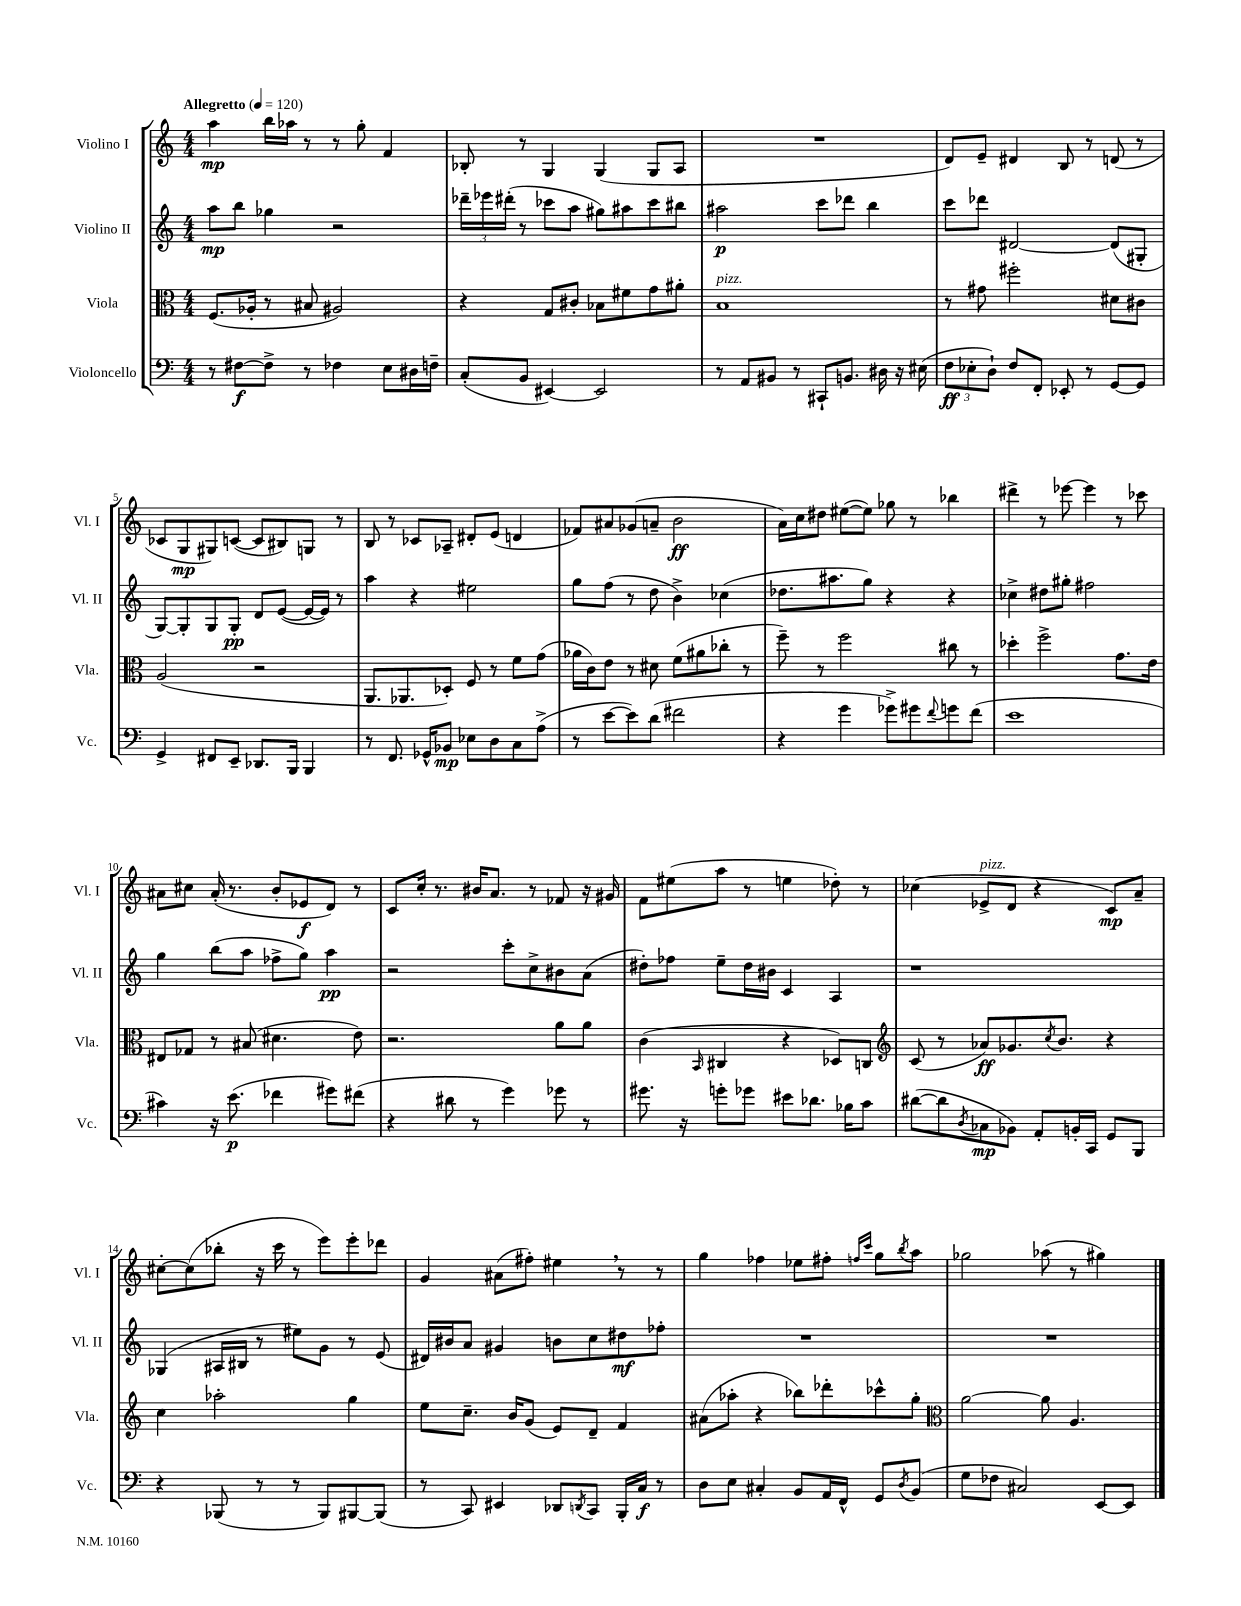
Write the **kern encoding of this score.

**kern	**dynam	**kern	**dynam	**kern	**dynam	**kern	**dynam
*part4	*part4	*part3	*part3	*part2	*part2	*part1	*part1
*staff4	*staff4	*staff3	*staff3	*staff2	*staff2	*staff1	*staff1
*I"Violoncello	*	*I"Viola	*	*I"Violino II	*	*I"Violino I	*
*I'Vc.	*	*I'Vla.	*	*I'Vl. II	*	*I'Vl. I	*
*clefF4	*	*clefC3	*	*clefG2	*	*clefG2	*
*k[]	*	*k[]	*	*k[]	*	*k[]	*
*M4/4	*	*M4/4	*	*M4/4	*	*M4/4	*
*MM120	*	*MM120	*	*MM120	*	*MM120	*
=1	=1	=1	=1	=1	=1	=1	=1
!	!	!	!	!	!	!LO:TX:a:B:t=Allegretto	!
8r	.	(8.F/L	.	8aa\L	mp	4aa\	mp
[8F#X\L	f	.	.	8bb\J	.	.	.
.	.	16A-X'/Jk	.	.	.	.	.
8F#^\J]	.	8r	.	4gg-X\	.	16bb\LL	.
.	.	.	.	.	.	16aa-X\JJ	.
8r	.	8B#X/	.	.	.	8r	.
4F-X\	.	2A#X/)	.	2r	.	8r	.
.	.	.	.	.	.	8gg'\	.
8E\L	.	.	.	.	.	4f/	.
16D#X\L	.	.	.	.	.	.	.
16Fn~\JJ	.	.	.	.	.	.	.
=2	=2	=2	=2	=2	=2	=2	=2
(8C'/L	.	4r	.	24ddd-X~\LL	.	8B-X'/	.
.	.	.	.	24eee-X\	.	.	.
.	.	.	.	(24ddd#X'\JJ	.	.	.
8BB/J	.	.	.	8r	.	8r	.
[4EE#X/)	.	8G/L	.	8ccc-X\L	.	4G/	.
.	.	8c#X'/J	.	8aa\J	.	.	.
2EE#/]	.	8B-X\L	.	8gg#X\L)	.	(4G/	.
.	.	8f#X\	.	8aa#X\	.	.	.
.	.	8g\	.	8ccc-\	.	8G/L	.
.	.	8a#X'\J	.	8bb#X\J	.	8A/J	.
=3	=3	=3	=3	=3	=3	=3	=3
!	!	!LO:TX:a:i:t=pizz.	!	!	!	!	!
8r	.	1B	.	2aa#X\	p	1r	.
8AA/L	.	.	.	.	.	.	.
8BB#X/J	.	.	.	.	.	.	.
8r	.	.	.	.	.	.	.
8CC#X`/L	.	.	.	8ccc\L	.	.	.
8.BBn/J	.	.	.	8ddd-X\J	.	.	.
.	.	.	.	4bb\	.	.	.
16D#X\	.	.	.	.	.	.	.
16r	.	.	.	.	.	.	.
(16E#X\	.	.	.	.	.	.	.
=4	=4	=4	=4	=4	=4	=4	=4
12F\L	ff	8r	.	8ccc\L	.	8d/L)	.
12E-X'\	.	.	.	.	.	.	.
.	.	8g#X\	.	8ddd-X\J	.	8e~/J	.
12D`\J)	.	.	.	.	.	.	.
8F/L	.	2ff#X'\	.	[2d#X/	.	4d#X/	.
8FF'/J	.	.	.	.	.	.	.
8EE-X'/	.	.	.	.	.	8B/	.
8r	.	.	.	.	.	8r	.
[8GG/L	.	8d#X\L	.	(8d#/L]	.	(8dn/	.
8GG/J]	.	8c#X\J	.	8G#X'/J	.	8r	.
!!LO:LB:g=z
=5	=5	=5	=5	=5	=5	=5	=5
4GG^/	.	(2A/	.	[8G/L)	.	8c-X/L	.
.	.	.	.	8G'/]	.	8G/	mp
8FF#X/L	.	.	.	8G/	.	8G#X/)	.
8EE~/J	.	.	.	8G'/J	pp	([8cn/J	.
8.DD-X/L	.	2r	.	8d/L	.	8c/L]	.
.	.	.	.	([8e/J	.	8B#X/)	.
16BBB/Jk	.	.	.	.	.	.	.
4BBB/	.	.	.	16e/LL_	.	8Gn/J	.
.	.	.	.	16e/JJ])	.	.	.
.	.	.	.	8r	.	8r	.
=6	=6	=6	=6	=6	=6	=6	=6
8r	.	8.AA/L	.	4aa\	.	8B/	.
8.FF/	.	.	.	.	.	8r	.
.	.	8.AA-X/	.	.	.	.	.
.	.	.	.	4r	.	8c-X/L	.
16GG-X^^/KL	.	.	.	.	.	.	.
8BB-X/J	mp	8D-X'/J)	.	.	.	8A-X~/J	.
8E-X\L	.	8F/	.	2ee#X\	.	8d#X'/L	.
8D\	.	8r	.	.	.	(8e/J	.
8C\	.	8f\L	.	.	.	4dn/	.
(8A^\J	.	(8g\J	.	.	.	.	.
=7	=7	=7	=7	=7	=7	=7	=7
8r	.	16a-X\LL	.	8gg\L	.	8f-X/L)	.
.	.	16c\J)	.	.	.	.	.
[8e\L	.	8e\J	.	(8ff\J	.	8a#X/	.
8e\])	.	8r	.	8r	.	(8g-X/	.
(8d\J	.	8d#X\	.	8dd\	.	8an~/J	.
2f#X\	.	(8f\L	.	4b^\)	.	2b\	ff
.	.	8a#X\	.	.	.	.	.
.	.	8cc-X'\J	.	(4cc-X\	.	.	.
.	.	8r	.	.	.	.	.
=8	=8	=8	=8	=8	=8	=8	=8
4r	.	8ff~\)	.	8.dd-X\L	.	16a\LL)	.
.	.	.	.	.	.	16cc\J	.
.	.	8r	.	.	.	8dd#X\J	.
.	.	.	.	8.aa#X\	.	.	.
4g\	.	2ff\	.	.	.	([8ee#X\L	.
.	.	.	.	8gg\J)	.	8ee#\J])	.
8g-X^\L)	.	.	.	4r	.	8gg-X\	.
8g#X\	.	.	.	.	.	8r	.
8qqf/	.	.	.	.	.	.	.
8gn\	.	8cc#X\	.	4r	.	4bb-X\	.
(8f\J	.	8r	.	.	.	.	.
=9	=9	=9	=9	=9	=9	=9	=9
1e	.	4dd-X'\	.	4cc-X^\	.	4ddd#X^\	.
.	.	2ff^\	.	8dd#X\L	.	8r	.
.	.	.	.	8gg#X'\J	.	[8eee-X\	.
.	.	.	.	2ff#X\	.	4eee-\]	.
.	.	8.g\L	.	.	.	8r	.
.	.	.	.	.	.	8ccc-X\	.
.	.	16e\Jk	.	.	.	.	.
!!LO:LB:g=z
=10	=10	=10	=10	=10	=10	=10	=10
4c#X\)	.	8E#X/L	.	4gg\	.	8a#X\L	.
.	.	8G-X/J	.	.	.	8cc#X\J	.
16r	.	8r	.	(8bb\L	.	(16a#'/	.
(8.e\	p	.	.	.	.	8.r	.
.	.	(8B#X/	.	8aa\J	.	.	.
4f-X\	.	4.d#X\	.	8ff-X^\L	.	8b'/L	.
.	.	.	.	8gg\J)	.	8e-X/	f
8g#X\L)	.	.	.	4aa\	pp	8d/J)	.
(8f#X\J	.	8e\)	.	.	.	8r	.
=11	=11	=11	=11	=11	=11	=11	=11
4r	.	2.r	.	2r	.	8c/L	.
.	.	.	.	.	.	16cc'/Jk	.
.	.	.	.	.	.	8.r	.
8d#X\	.	.	.	.	.	.	.
8r	.	.	.	.	.	16b#X/KL	.
.	.	.	.	.	.	8.a/J	.
4g\)	.	.	.	8ccc'\L	.	.	.
.	.	.	.	8cc^\	.	8r	.
8g-X\	.	8a\L	.	8b#X\	.	8f-X/	.
8r	.	8a\J	.	(8a\J	.	16r	.
.	.	.	.	.	.	16g#X/	.
=12	=12	=12	=12	=12	=12	=12	=12
8.g#X\	.	(4c\	.	8dd#X'\L)	.	8f\L	.
.	.	.	.	8ff-X\J	.	(8ee#X\	.
16r	.	.	.	.	.	.	.
.	.	16qqBB/	.	.	.	.	.
8gn'\L	.	4C#X/	.	8ee~\L	.	8aa\J	.
8g-X\J	.	.	.	16dd#\L	.	8r	.
.	.	.	.	16b#X\JJ	.	.	.
8e#X\L	.	4r	.	4c/	.	4een\	.
8.d-X\J	.	.	.	.	.	.	.
.	.	8D-X/L)	.	4A/	.	8dd-X'\)	.
16B-X\KL	.	.	.	.	.	.	.
8c\J	.	8Cn/J	.	.	.	8r	.
=13	=13	=13	=13	=13	=13	=13	=13
*	*	*clefG2	*	*	*	*	*
([8d#X\L	.	(8c/	.	1r	.	(4cc-X\	.
8d#\]	.	8r	.	.	.	.	.
8qD/	.	.	.	.	.	.	.
!	!	!	!	!	!	!LO:TX:a:i:t=pizz.	!
8C-X\	mp	8a-X/L)	ff	.	.	8e-X^/L	.
8BB-X\J)	.	8.g-X/	.	.	.	8d/J	.
8AA'/L	.	.	.	.	.	4r	.
.	.	8qcc/	.	.	.	.	.
.	.	8.b/J	.	.	.	.	.
16BBn'/L	.	.	.	.	.	.	.
16CC/JJ	.	.	.	.	.	.	.
8GG/L	.	4r	.	.	.	8c/L)	mp
8BBB/J	.	.	.	.	.	8a~/J	.
!!LO:LB:g=z
=14	=14	=14	=14	=14	=14	=14	=14
4r	.	4cc\	.	(4G-X/	.	[8cc#X'\L	.
.	.	.	.	.	.	(8cc#\]	.
(8BBB-X/	.	2aa-X'\	.	16A#X/LL	.	8bb-X'\J	.
.	.	.	.	16B#X/JJ	.	.	.
8r	.	.	.	8r	.	16r	.
.	.	.	.	.	.	16ccc\	.
8r	.	.	.	8ee#X\L)	.	8r	.
8BBB-/L)	.	.	.	8g\J	.	8eee\L)	.
[8BBB#X/	.	4gg\	.	8r	.	8eee'\	.
(8BBB#/J]	.	.	.	(8e/	.	8ddd-X\J	.
=15	=15	=15	=15	=15	=15	=15	=15
8r	.	8ee\L	.	16d#X/LL)	.	4g/	.
.	.	.	.	16b#X/J	.	.	.
8CC/)	.	8.cc~\J	.	8a/J	.	.	.
4EE#X/	.	.	.	4g#X/	.	(8a#X\L	.
.	.	16b/KL	.	.	.	.	.
.	.	(8g/J	.	.	.	8ff#X'\J)	.
8DD-X/L	.	8e/L)	.	8bn\L	.	4ee#X,\	.
8qDDn/	.	.	.	.	.	.	.
8CC/J	.	8d~/J	.	8cc\	.	.	.
16BBB'/LL	.	4f/	.	8dd#X\	mf	8r	.
16C/JJ	f	.	.	.	.	.	.
8r	.	.	.	8ff-X'\J	.	8r	.
=16	=16	=16	=16	=16	=16	=16	=16
8D\L	.	(8a#X\L	.	1r	.	4gg\	.
8E\J	.	8aa-X'\J	.	.	.	.	.
4C#X'/	.	4r	.	.	.	4ff-X\	.
8BB/L	.	8bb-X\L)	.	.	.	8ee-X\L	.
16AA/L	.	8ddd-X'\	.	.	.	8ff#X'\J	.
16FF^^/JJ	.	.	.	.	.	.	.
.	.	.	.	.	.	16qqffn/LL	.
.	.	.	.	.	.	16qqccc/JJ	.
8GG/L	.	8ccc-X^^\	.	.	.	8gg\L	.
8qD/	.	.	.	.	.	8qbb/	.
(8BB/J	.	8gg'\J	.	.	.	8aa\J	.
=17	=17	=17	=17	=17	=17	=17	=17
*	*	*clefC3	*	*	*	*	*
8G\L	.	[2a\	.	1r	.	2gg-X\	.
8F-X\J	.	.	.	.	.	.	.
2C#X/)	.	.	.	.	.	.	.
.	.	8a\]	.	.	.	(8aa-X\	.
.	.	4.A/	.	.	.	8r	.
[8EE/L	.	.	.	.	.	4gg#X\)	.
8EE/J]	.	.	.	.	.	.	.
==	==	==	==	==	==	==	==
*-	*-	*-	*-	*-	*-	*-	*-
